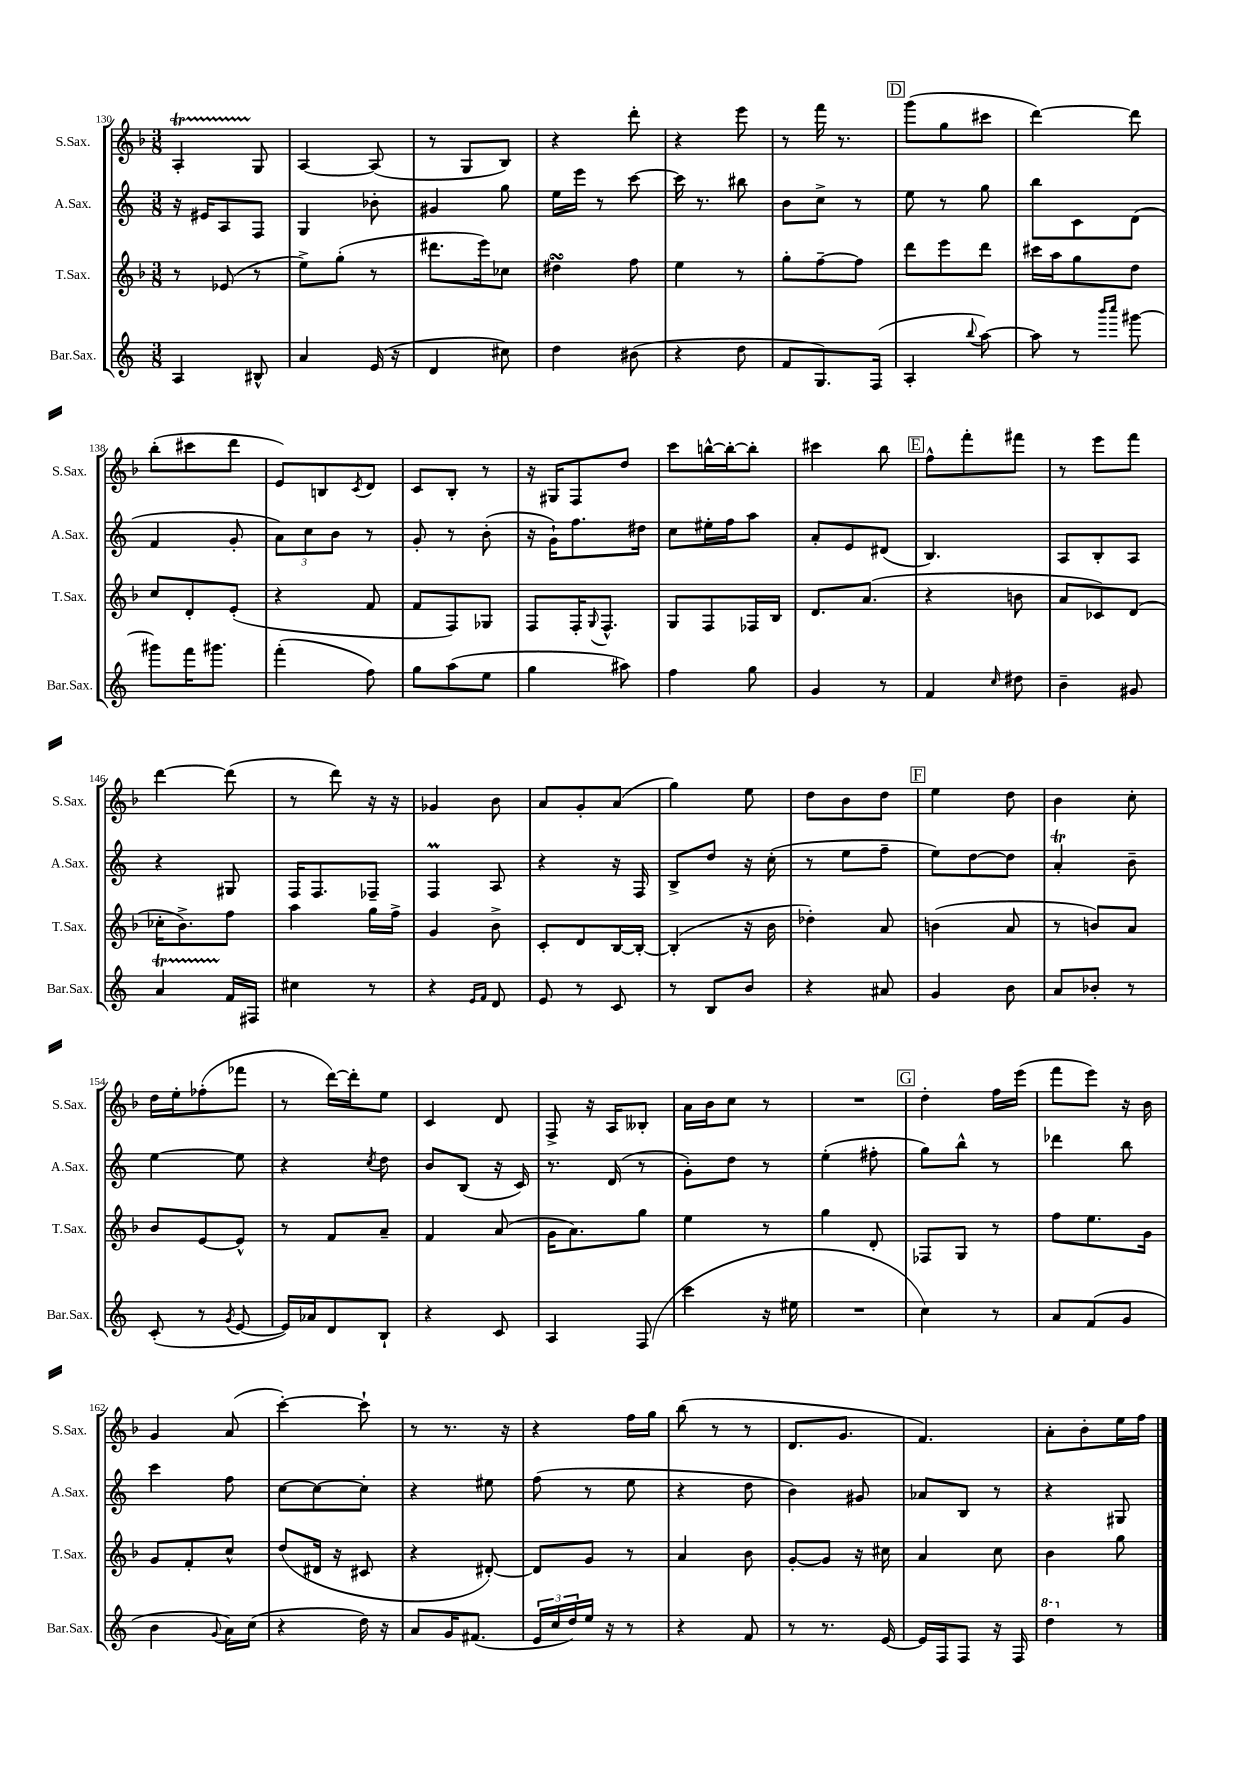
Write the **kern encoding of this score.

**kern	**kern	**kern	**kern
*staff4	*staff3	*staff2	*staff1
*clefG2	*clefG2	*clefG2	*clefG2
*k[]	*k[b-]	*k[]	*k[b-]
*M3/8	*M3/8	*M3/8	*M3/8
4A	8r	16r	4A'
.	.	16e#	.
.	(8e-	8A	.
8B#^^	8r	8F	8G
=	=	=	=
4a	8ee^)	4G	[4A
.	(8gg'	.	.
(16e	8r	8b-'	(8A]
16r	.	.	.
=	=	=	=
4d	8.ddd#	4g#	8r
.	.	.	8G
.	16eee)	.	.
8cc#)	8cc-	8gg	8B-)
=	=	=	=
4dd	4dd#	16ee	4r
.	.	16eee	.
.	.	8r	.
(8b#	8ff	[8ccc	8ddd'
=	=	=	=
4r	4ee	16ccc]	4r
.	.	8.r	.
8dd	8r	8bb#	8eee
=	=	=	=
8f	8gg'	8b	8r
8.G)	[8ff~	8cc^	16fff
.	.	.	8.r
.	8ff]	8r	.
(16F	.	.	.
=	=	=	=
4A'	8ddd	8ee	(8ggg
.	8eee	8r	8gg
8qqbb	.	.	.
[8aa)	8ddd	8gg	8ccc#
=	=	=	=
8aa]	16ccc#	8bb	[4ddd)
.	16aa	.	.
8r	8gg	8c	.
16qqbbb	.	.	.
16qqcccc	.	.	.
[8ggg#	8dd	(8d	8ddd]
=	=	=	=
8ggg#]	8cc	4f	(8bb-'
16fff	8d'	.	8ccc#
8.ggg#	.	.	.
.	(8e'	8g'	8ddd
=	=	=	=
(4fff'	4r	12a)	8e)
.	.	12cc	.
.	.	.	8B
.	.	12b	.
.	.	.	8qc
8ff)	8f	8r	8d
=	=	=	=
8gg	8f	8g'	8c
(8aa	8F)	8r	8B-'
8ee	8G-	(8b'	8r
=	=	=	=
4gg	8F	16r	16r
.	.	16g`)	16G#
.	16F'	8.ff	8F
.	8qqG	.	.
.	8.F^^	.	.
8aa#)	.	.	8dd
.	.	16dd#	.
=	=	=	=
4ff	8G	8cc	8ccc
.	8F	16ee#'	[16bb^^
.	.	16ff	16bb'_
8gg	16F-	8aa	8bb']
.	16B-	.	.
=	=	=	=
4g	8.d	8a'	4ccc#
.	.	8e	.
.	(8.a	.	.
8r	.	(8d#	8bb-
=	=	=	=
4f	4r	4.B)	8ff^^
.	.	.	8fff'
16qqcc	.	.	.
8dd#	8b	.	8fff#
=	=	=	=
4b~	8a	8A	8r
.	8c-)	8B'	8eee
8g#	(8d	8A	8fff
=	=	=	=
4a	16cc-'	4r	[4ddd
.	8.b-^)	.	.
16f	8ff	8G#	(8ddd]
16F#	.	.	.
=	=	=	=
4cc#	4aa	16F	8r
.	.	8.F	.
.	.	.	8ddd)
8r	16gg	8F-~	16r
.	16ff^	.	16r
=	=	=	=
4r	4g	4F	4g-
16qqe	.	.	.
16qqf	.	.	.
8d	8b-^	8A	8b-
=	=	=	=
8e	8c'	4r	8a
8r	8d	.	8g'
8c	[16B-	16r	(8a
.	16B-'_	16F	.
=	=	=	=
8r	(4B-']	8B^	4gg)
8B	.	8dd	.
8b	16r	16r	8ee
.	16b-	(16cc'	.
=	=	=	=
4r	4dd-')	8r	8dd
.	.	8ee	8b-
8a#	8a	8ff~	8dd
=	=	=	=
4g	(4b	8ee)	4ee
.	.	[8dd	.
8b	8a	8dd]	8dd
=	=	=	=
8a	8r	4a'	4b-
8b-'	8b)	.	.
8r	8a	8b~	8cc'
=	=	=	=
(8c'	8b-	[4ee	16dd
.	.	.	16ee'
8r	[8e	.	(8ff-'
8qg	.	.	.
[8e	8e^^]	8ee]	8fff-
=	=	=	=
16e])	8r	4r	8r
16a-	.	.	.
8d	8f	.	[16ddd)
.	.	.	16ddd']
.	.	8qcc	.
8B`	8a~	8dd	8ee
=	=	=	=
4r	4f	8b	4c
.	.	(8B	.
8c	(8a	16r	8d
.	.	16c)	.
=	=	=	=
4A	16g	8.r	8F^
.	8.a)	.	.
.	.	.	16r
.	.	(16d	16A
(8F	8gg	8r	8B--'
=	=	=	=
4ccc	4ee	8g')	16a
.	.	.	16b-
.	.	8dd	8cc
16r	8r	8r	8r
16ee#	.	.	.
=	=	=	=
4.r	4gg	(4ee'	4.r
.	8d'	8ff#'	.
=	=	=	=
4cc)	8F-	8gg)	4dd'
.	8G	8bb^^	.
8r	8r	8r	16ff
.	.	.	(16eee
=	=	=	=
8a	8ff	4ddd-	8fff
(8f	8.ee	.	8eee)
8g	.	8bb	16r
.	16g	.	16b-
=	=	=	=
4b	8g	4ccc	4g
.	8f'	.	.
8qqg	.	.	.
16a)	8cc^^	8ff	(8a
(16cc	.	.	.
=	=	=	=
4r	(8dd	[8cc	[4ccc')
.	16d#	8cc_	.
.	16r	.	.
16dd)	8c#	8cc']	8ccc`]
16r	.	.	.
=	=	=	=
8a	4r	4r	8r
16g	.	.	8.r
(8.f#	.	.	.
.	[8d#')	8ee#	.
.	.	.	16r
=	=	=	=
24e	8d#]	(8ff	4r
24cc	.	.	.
24dd)	.	.	.
16ee	8g	8r	.
16r	.	.	.
8r	8r	8ee	16ff
.	.	.	16gg
=	=	=	=
4r	4a	4r	(8bb-
.	.	.	8r
8f	8b-	8dd	8r
=	=	=	=
8r	[8g'	4b)	8.d
8.r	8g]	.	.
.	.	.	8.g
.	16r	8g#	.
[16e	16cc#	.	.
=	=	=	=
16e]	4a	8a-	4.f)
16F	.	.	.
8F	.	8B	.
16r	8cc	8r	.
16F	.	.	.
=	=	=	=
4ddd	4b-	4r	8a'
.	.	.	8b-'
8r	8gg	8G#	16ee
.	.	.	16ff
==	==	==	==
*-	*-	*-	*-
